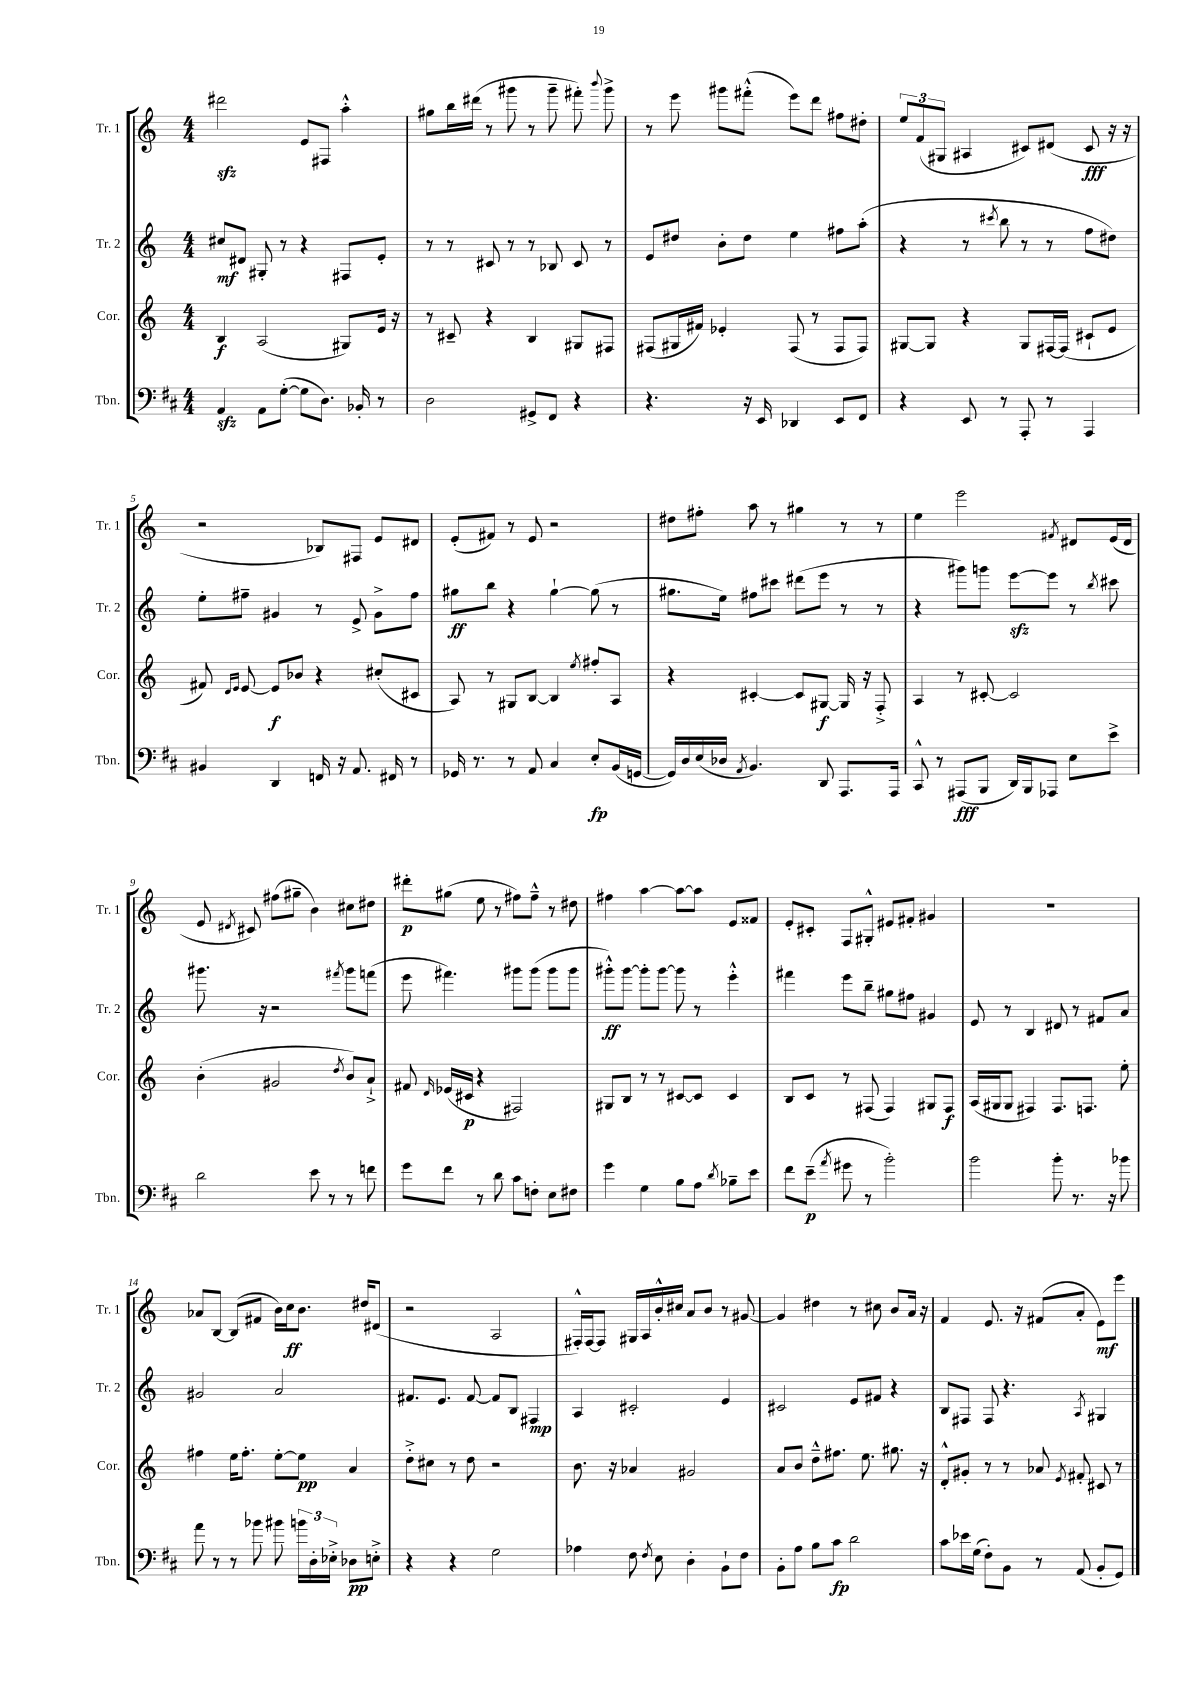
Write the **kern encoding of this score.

**kern	**dynam	**kern	**dynam	**kern	**dynam	**kern	**dynam
*part4	*part4	*part3	*part3	*part2	*part2	*part1	*part1
*staff4	*staff4	*staff3	*staff3	*staff2	*staff2	*staff1	*staff1
*I"Tbn.	*	*I"Cor.	*	*I"Tr. 2	*	*I"Tr. 1	*
*I'Tbn.	*	*I'Cor.	*	*I'Tr. 2	*	*I'Tr. 1	*
*clefF4	*	*clefG2	*	*clefG2	*	*clefG2	*
*k[f#c#]	*	*k[]	*	*k[]	*	*k[]	*
*M4/4	*	*M4/4	*	*M4/4	*	*M4/4	*
=1	=1	=1	=1	=1	=1	=1	=1
4AAzz/	.	4B/	f	8cc#X/L	mf	2ddd#Xzz\	.
.	.	.	.	8d#X/J	.	.	.
8AA\L	.	(2A/	.	8G#X'/	.	.	.
([8G'\J	.	.	.	8r	.	.	.
8G\L]	.	.	.	4r	.	8e/L	.
8.D\J)	.	.	.	.	.	8F#X/J	.
.	.	8G#X/L)	.	8F#X/L	.	4aa'^^\	.
16BB-X'/	.	.	.	.	.	.	.
8r	.	16e/Jk	.	8e'/J	.	.	.
.	.	16r	.	.	.	.	.
=2	=2	=2	=2	=2	=2	=2	=2
2D\	.	8r	.	8r	.	8gg#X\L	.
.	.	8c#X~/	.	8r	.	16bb\L	.
.	.	.	.	.	.	(16ddd#X\JJ	.
.	.	4r	.	8c#X/	.	8r	.
.	.	.	.	8r	.	8ggg#X\	.
8GG#X^/L	.	4B/	.	8r	.	8r	.
8FF#/J	.	.	.	8B-X/	.	8ggg#~\	.
4r	.	8G#X/L	.	8c#/	.	8fff#X'\)	.
.	.	.	.	.	.	8qqbbb/	.
.	.	8F#X/J	.	8r	.	8ggg#^\	.
=3	=3	=3	=3	=3	=3	=3	=3
4.r	.	(8F#X/L	.	8e/L	.	8r	.
.	.	16G#X/L	.	8dd#X/J	.	8eee\	.
.	.	16f#X/JJ)	.	.	.	.	.
.	.	4e-X'/	.	8b'\L	.	8ggg#X\L	.
16r	.	.	.	8dd#\J	.	(8fff#X'^^\J	.
16EE/	.	.	.	.	.	.	.
4DD-X/	.	(8F#/	.	4ee\	.	8eee\L)	.
.	.	8r	.	.	.	8ddd\J	.
8EE/L	.	8F#/L	.	8ff#X\L	.	8ff#X\L	.
8FF#/J	.	8F#/J)	.	(8aa'\J	.	8dd#X'\J	.
=4	=4	=4	=4	=4	=4	=4	=4
4r	.	[8G#X/L	.	4r	.	12ee/L	.
.	.	.	.	.	.	(12f/	.
.	.	8G#/J]	.	.	.	.	.
.	.	.	.	.	.	12G#X/J	.
8EE/	.	4r	.	8r	.	4A#X/	.
.	.	.	.	8qccc#X/	.	.	.
8r	.	.	.	8bb\	.	.	.
8AAA'/	.	8G#/L	.	8r	.	8c#X/L)	.
8r	.	[16F#X/L	.	8r	.	(8d#X/J	.
.	.	(16F#/JJ]	.	.	.	.	.
4AAA/	.	8c#X`/L	.	8ff\L	.	8c#/	fff
.	.	8e/J	.	8dd#X\J)	.	16r	.
.	.	.	.	.	.	16r	.
!!LO:LB:g=z
=5	=5	=5	=5	=5	=5	=5	=5
4BB#X/	.	8f#X/)	.	8ee'\L	.	2r	.
.	.	16qqd/LL	.	.	.	.	.
.	.	16qqe/JJ	.	.	.	.	.
.	.	[8e/	.	8ff#X~\J	.	.	.
4DD/	.	8e/L]	f	4g#X/	.	.	.
.	.	8b-X/J	.	.	.	.	.
16FFn/	.	4r	.	8r	.	8B-X/L)	.
16r	.	.	.	.	.	.	.
8.AA/	.	.	.	8e^/	.	8F#X/J	.
.	.	(8cc#X'/L	.	8g#^\L	.	8e/L	.
16FF#X/	.	.	.	.	.	.	.
8r	.	8c#X/J	.	8ff#\J	.	8d#X/J	.
=6	=6	=6	=6	=6	=6	=6	=6
16GG-X/	.	8A/)	.	8gg#X\L	ff	(8e'/L	.
8.r	.	.	.	.	.	.	.
.	.	8r	.	8bb\J	.	8f#X/J)	.
8r	.	8G#X/L	.	4r	.	8r	.
8AA/	.	[8B/J	.	.	.	8e/	.
4C#/	.	4B/]	.	[4gg#`\	.	2r	.
.	.	8qee/	.	.	.	.	.
8E'/L	fp	8ff#X'/L	.	(8gg#\]	.	.	.
(16BB/L	.	8A/J	.	8r	.	.	.
[16GGn/JJ	.	.	.	.	.	.	.
=7	=7	=7	=7	=7	=7	=7	=7
16GG/LL])	.	4r	.	8.gg#X\L	.	8dd#X\L	.
16D/	.	.	.	.	.	.	.
(16E/	.	.	.	.	.	8ff#X'\J	.
16D-X/JJ	.	.	.	16ee\Jk)	.	.	.
8qAA/	.	.	.	.	.	.	.
4.BB/)	.	[4c#X'/	.	8ff#X\L	.	8aa\	.
.	.	.	.	8ccc#X\J	.	8r	.
.	.	8c#/L]	.	(8ddd#X\L	.	4gg#X\	.
8DD/	.	[8G#X/J	f	8eee\J	.	.	.
8.AAA/L	.	16G#/]	.	8r	.	8r	.
.	.	16r	.	.	.	.	.
.	.	8F'^/	.	8r	.	8r	.
16AAA/Jk	.	.	.	.	.	.	.
=8	=8	=8	=8	=8	=8	=8	=8
8CC#^^/	.	4A/	.	4r	.	4ee\	.
8r	.	.	.	.	.	.	.
(8AAA#X/L	fff	8r	.	8ggg#X\L)	.	2eee\	.
8BBB/J	.	[8c#X'/	.	8gggn\J	.	.	.
16DD/LL)	.	2c#/]	.	[8eeezz\L	.	.	.
16BBB/J	.	.	.	.	.	.	.
8AAA-X/J	.	.	.	8eee\J]	.	.	.
.	.	.	.	.	.	8qf#X/	.
8E\L	.	.	.	8r	.	8d#X/L	.
.	.	.	.	8qbb/	.	.	.
8e^\J	.	.	.	8ccc#X\	.	(16e/L	.
.	.	.	.	.	.	16d#/JJ	.
!!LO:LB:g=z
=9	=9	=9	=9	=9	=9	=9	=9
2d\	.	(4b'\	.	8.ggg#X\	.	8e/	.
.	.	.	.	.	.	8qd#X/	.
.	.	.	.	.	.	8c#X/)	.
.	.	.	.	16r	.	.	.
.	.	2g#X/	.	2r	.	(8ff#X\L	.
.	.	.	.	.	.	8gg#X~\J	.
8e\	.	.	.	.	.	4b\)	.
8r	.	.	.	.	.	.	.
.	.	8qdd/	.	8qfff#X/	.	.	.
8r	.	8b/L)	.	8ggg#\L	.	8cc#X\L	.
8fn\	.	8a`^/J	.	(8fffn\J	.	8dd#X\J	.
=10	=10	=10	=10	=10	=10	=10	=10
8g\L	.	8f#X/	.	8eee\	.	8ddd#X'\L	p
.	.	16qqd/	.	.	.	.	.
8f#\J	.	(16e-X/LL	.	4.fff#X\)	.	(8gg#X\J	.
.	.	16c#X/JJ	p	.	.	.	.
8r	.	4r	.	.	.	8ee\	.
8d\	.	.	.	.	.	8r	.
8c#\L	.	2F#X/)	.	8ggg#X\L	.	8ff#X\L)	.
8Fn'\J	.	.	.	(8ggg#\J	.	8ff#~^^\J	.
8E\L	.	.	.	8ggg#\L	.	8r	.
8F#X\J	.	.	.	8ggg#\J	.	8dd#X\	.
=11	=11	=11	=11	=11	=11	=11	=11
4g\	.	8G#X/L	.	8ggg#X'^^\L)	ff	4ff#X\	.
.	.	8B/J	.	[8ggg#\J	.	.	.
4G\	.	8r	.	8ggg#'\L]	.	[4aa\	.
.	.	8r	.	[8ggg#\J	.	.	.
8B\L	.	[8c#X/L	.	8ggg#\]	.	8aa\L_	.
8A\J	.	8c#/J]	.	8r	.	8aa\J]	.
8qd/	.	.	.	.	.	.	.
8B-X~\L	.	4c#/	.	4eee'^^\	.	8e/L	.
8e\J	.	.	.	.	.	8f##X/J	.
=12	=12	=12	=12	=12	=12	=12	=12
8f#\L	.	8B/L	.	4fff#X\	.	8e'/L	.
(8e~\J	p	8c/J	.	.	.	8c#X'/J	.
8qa/	.	.	.	.	.	.	.
8g#X\	.	8r	.	8eee\L	.	8F/L	.
8r	.	(8F#X/	.	8bb~\J	.	8G#X'^^/J	.
2b'\)	.	4F#/)	.	8gg#X\L	.	8e#X/L	.
.	.	.	.	8ff#X\J	.	8f#X'/J	.
.	.	8G#X/L	.	4g#X/	.	4g#X/	.
.	.	8F#/J	f	.	.	.	.
=13	=13	=13	=13	=13	=13	=13	=13
2b\	.	(16A/LL	.	8e/	.	1r	.
.	.	16G#X/J	.	.	.	.	.
.	.	8G#/J	.	8r	.	.	.
.	.	4F#X/)	.	4B/	.	.	.
8b'\	.	8.F#/L	.	8d#X/	.	.	.
8.r	.	.	.	8r	.	.	.
.	.	8.Fn/J	.	.	.	.	.
.	.	.	.	8f#X/L	.	.	.
16r	.	.	.	.	.	.	.
8b-X\	.	8ee'\	.	8a/J	.	.	.
!!LO:LB:g=z
=14	=14	=14	=14	=14	=14	=14	=14
8a\	.	4ff#X\	.	2g#X/	.	8a-X/L	.
8r	.	.	.	.	.	[8B/J	.
8r	.	16ee\KL	.	.	.	(8B/L]	.
.	.	8.ff#'\J	.	.	.	.	.
8b-X\	.	.	.	.	.	8f#X/J	.
8b#X\	.	[8ee'\L	.	2a/	.	16b\LL)	.
.	.	.	.	.	.	16cc\J	ff
24bn\LL	.	8ee\J]	pp	.	.	8.b\J	.
24D'\	.	.	.	.	.	.	.
24E-X'^\JJ	.	.	.	.	.	.	.
8D-X\L	pp	4a/	.	.	.	.	.
.	.	.	.	.	.	16dd#X/KL	.
8En'^\J	.	.	.	.	.	(8d#X/J	.
=15	=15	=15	=15	=15	=15	=15	=15
4r	.	8dd'^\L	.	8.f#X/L	.	2r	.
.	.	8cc#X\J	.	.	.	.	.
.	.	.	.	8.e/J	.	.	.
4r	.	8r	.	.	.	.	.
.	.	8dd\	.	[8f#/	.	.	.
2G\	.	2r	.	8f#/L]	.	2A/	.
.	.	.	.	8B/J	.	.	.
.	.	.	.	4F#X/	mp	.	.
=16	=16	=16	=16	=16	=16	=16	=16
4A-X\	.	8.b\	.	4A/	.	16F#X'^^/LL)	.
.	.	.	.	.	.	[16F#/J	.
.	.	.	.	.	.	8F#/J]	.
.	.	16r	.	.	.	.	.
8F#\	.	4a-X/	.	2c#X'/	.	16G#X/LL	.
.	.	.	.	.	.	16A/	.
8qF#/	.	.	.	.	.	.	.
8E\	.	.	.	.	.	16b'^^/	.
.	.	.	.	.	.	16cc#X/JJ	.
4D'\	.	2g#X/	.	.	.	8a/L	.
.	.	.	.	.	.	8b/J	.
8BB`\L	.	.	.	4e/	.	8r	.
8F#\J	.	.	.	.	.	[8g#X/	.
=17	=17	=17	=17	=17	=17	=17	=17
8BB'\L	.	8a/L	.	2c#X/	.	4g#/]	.
8A\J	.	8b/J	.	.	.	.	.
8B\L	.	8dd~^^\L	.	.	.	4dd#X\	.
8c#\J	fp	8.ff#X\J	.	.	.	.	.
2d\	.	.	.	8e/L	.	8r	.
.	.	8.ee\	.	.	.	.	.
.	.	.	.	8f#X/J	.	8cc#X\	.
.	.	8.gg#X\	.	4r	.	8b/L	.
.	.	.	.	.	.	16a/Jk	.
.	.	16r	.	.	.	16r	.
=18	=18	=18	=18	=18	=18	=18	=18
8c#\L	.	8d'^^/L	.	8B/L	.	4f/	.
16e-X\L	.	8g#X'/J	.	8F#X/J	.	.	.
(16G\JJ	.	.	.	.	.	.	.
8F#'\L)	.	8r	.	8F#/	.	8.e/	.
8BB\J	.	8r	.	4.r	.	.	.
.	.	.	.	.	.	16r	.
8r	.	8a-X/	.	.	.	(8f#X/L	.
.	.	8qe/	.	.	.	.	.
(8AA/	.	8f#X'/	.	.	.	8a'/J	.
.	.	.	.	8qA/	.	.	.
8BB'/L	.	8c#X/	.	4G#X/	.	8e\L)	mf
8GG/J)	.	8r	.	.	.	8eee\J	.
==	==	==	==	==	==	==	==
*-	*-	*-	*-	*-	*-	*-	*-
